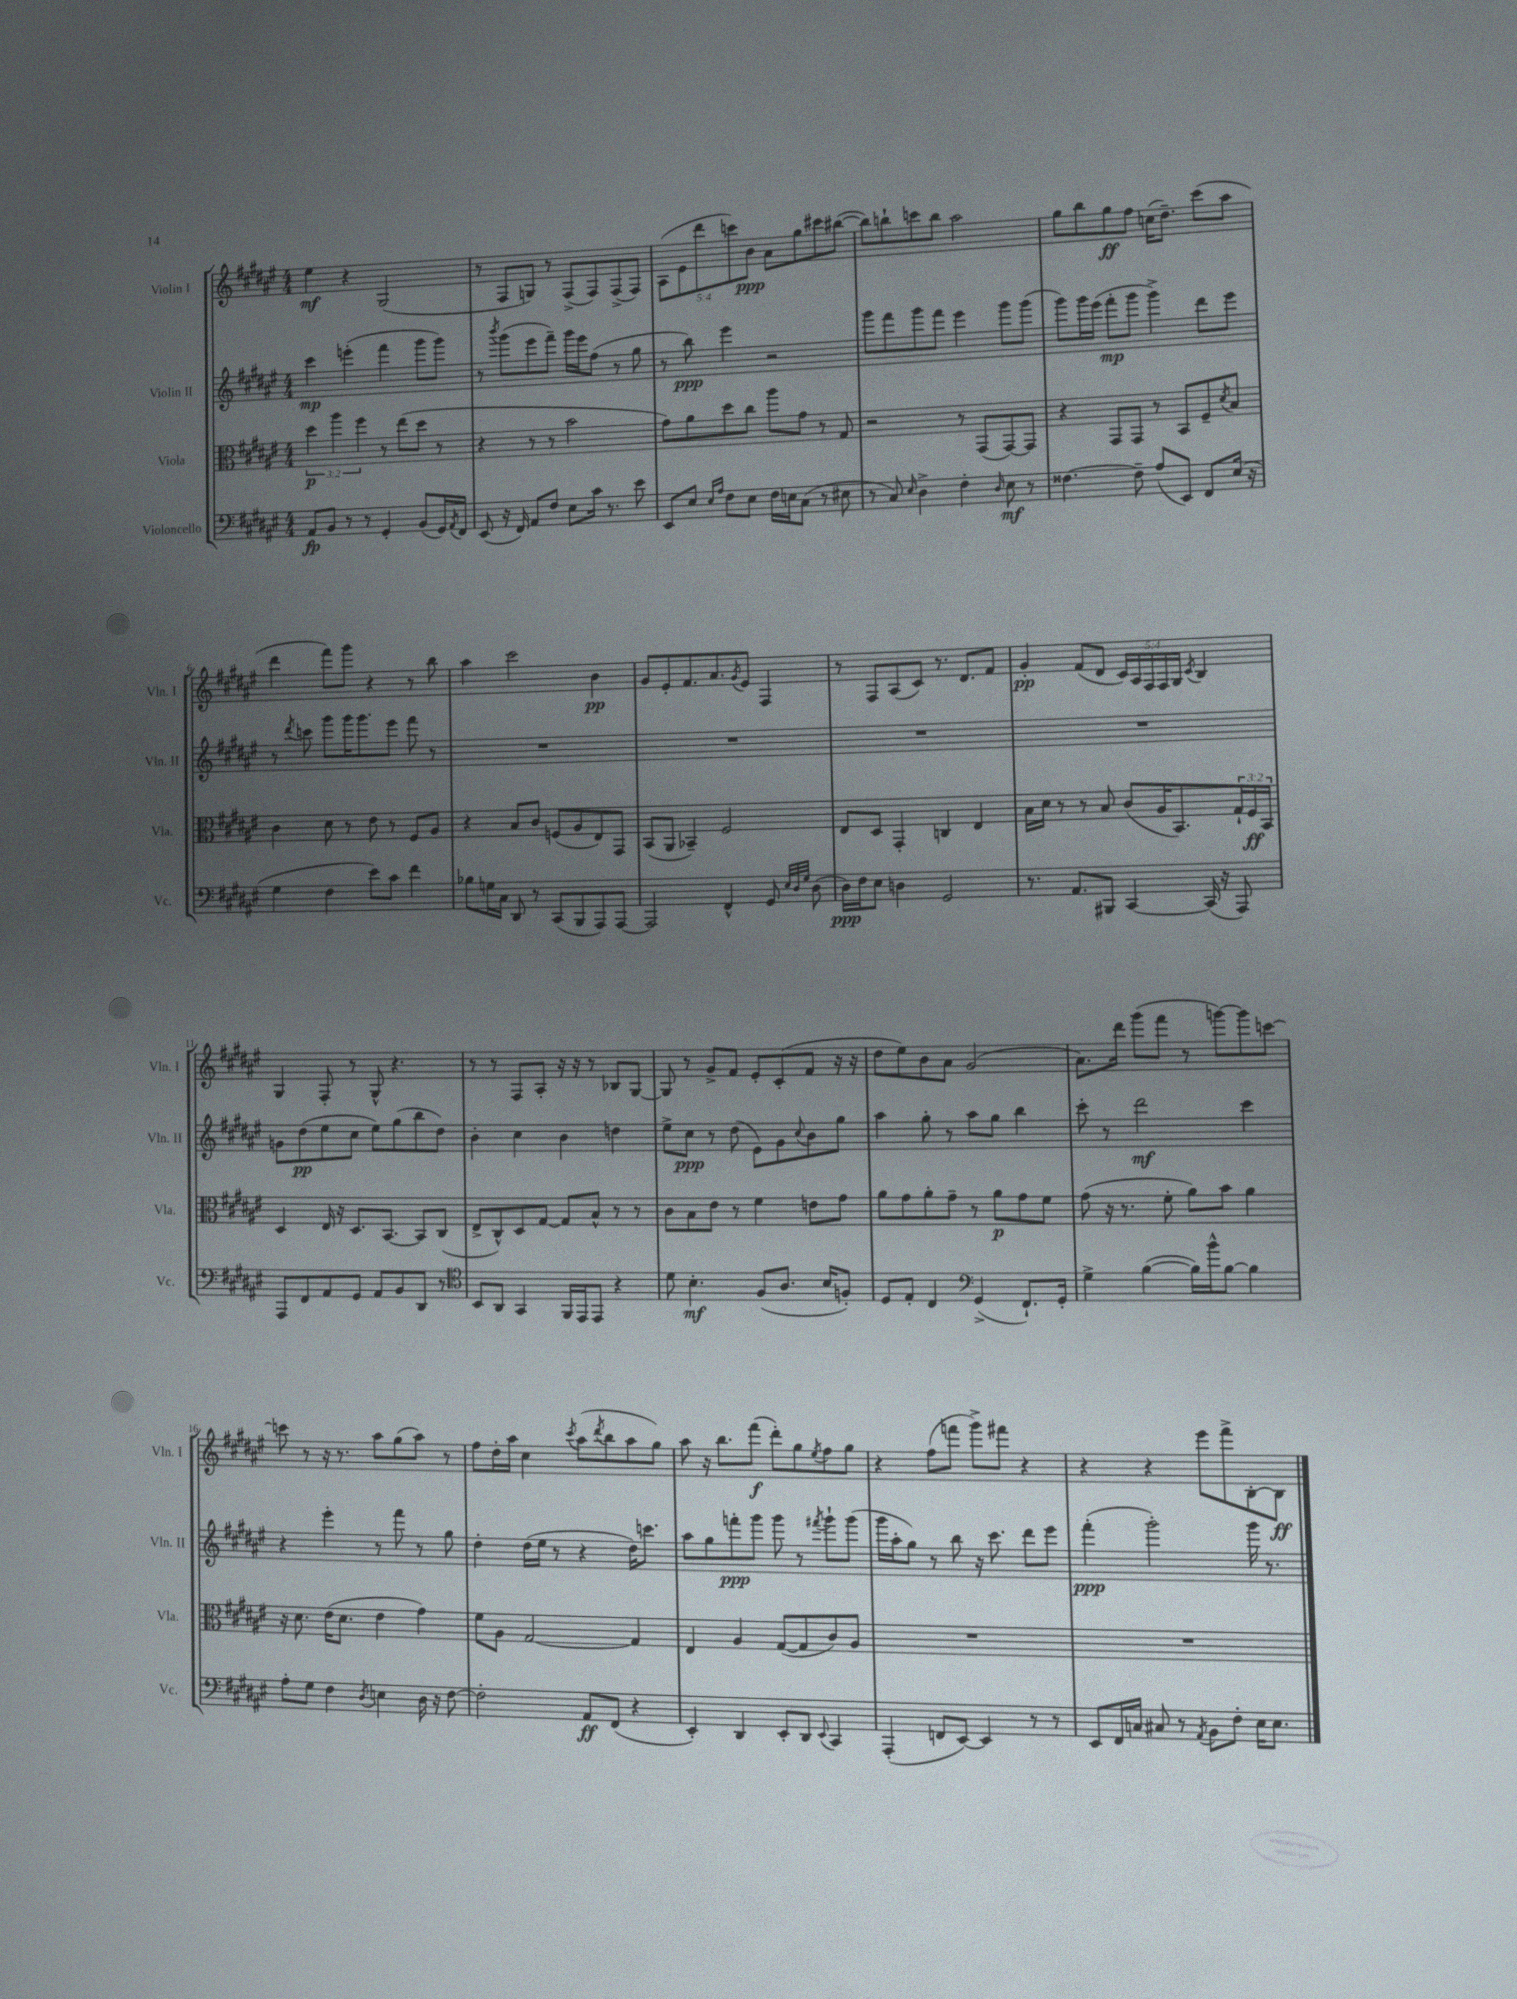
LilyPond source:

<<
\new StaffGroup <<
\new Staff = "s0" \with { instrumentName = "Violin I" shortInstrumentName = "Vln. I" } {
    \clef treble \key fis \major \numericTimeSignature \time 4/4 \override Staff.TupletNumber.text = #tuplet-number::calc-fraction-text
    eis''4\mf r4 gis2( |
    r8 fis8 g8) r8 fis8->( fis8) fis8->( fis8) |
    \tuplet 5/4 { ais8( eis'8 dis'''8 c'''8) b'8\ppp } ais'8 gis''8 cis'''8 bis''8~( |
    bis''8) b''8-! c'''8 b''8 ais''2 |
    gis''8 b''8 gis''8\ff fis''8 c''16( dis''8.--) cis'''8( ais''8 |
    dis'''4 fis'''8) gis'''8 r4 r8 b''8 |
    ais''4 cis'''2 b'4\pp |
    gis'8 eis'8-. fis'8. ais'8. \acciaccatura { gis'8 } eis'8 fis4 |
    r8 fis8 ais8( cis'8) r8. dis'8. fis'8 |
    gis'4-.\pp fis'8( dis'8 \tuplet 5/4 { cis'16) ais16 fis16 fis16 gis16 } \acciaccatura { cis'8 } b4 |
    gis4 fis8-. r8 gis8-^ r4. |
    r8 r8 fis8 ais8-. r16 r16 r8 bes8 gis8~ |
    gis8 r8 gis'8-> fis'8 eis'8-. cis'8-.( fis'8 r16 r16 |
    dis''8 eis''8) b'8 ais'8 gis'2( |
    ais'8.) dis'''16 gis'''8( fis'''8 r8 g'''8~) g'''8 c'''8~ |
    c'''8 r8 r16 r8. ais''8 gis''8( ais''8) r8 |
    fis''8 dis''16-. ais''16 cis''4 \acciaccatura { cis'''8 } ais''8( \acciaccatura { dis'''8 } b''8 ais''8 gis''8) |
    ais''8 r16 b''8. fis'''8\f( dis'''8-.) gis''8 \acciaccatura { eis''8 } fis''8 gis''8 |
    r4 fis''8( f'''8 gis'''8->) fis'''8 r4 |
    r4 r4 eis'''8 fis'''8-> b8~-. b8\ff \bar "|." |
}
\new Staff = "s1" \with { instrumentName = "Violin II" shortInstrumentName = "Vln. II" } {
    \clef treble \key fis \major \numericTimeSignature \time 4/4
    cis'''4\mp e'''4-.( fis'''4 gis'''8 gis'''8) |
    r8 \acciaccatura { b'''8 } gis'''8( eis'''8 fis'''8--) gis'''16 eis'''16 fis''8( r8 gis''8 |
    r8 b''8\ppp) eis'''4 r2 |
    gis'''8 fis'''8 gis'''8 fis'''8 eis'''4 gis'''8 gis'''8( |
    gis'''8) gis'''16 eis'''16( fis'''8-.\mp gis'''8 gis'''4->) dis'''8 eis'''8 |
    r8 \acciaccatura { dis'''8 } c'''8 gis'''8 gis'''16 gis'''8. eis'''8 fis'''8 r8 |
    R1 |
    R1 |
    R1 |
    R1 |
    g'8 dis''8\pp( eis''8 cis''8 eis''8) gis''8( b''8 dis''8) |
    b'4-. cis''4 b'4 d''4 |
    eis''8-> cis''8\ppp r8 dis''8( eis'8) gis'8 \appoggiatura { cis''8 } b'8 gis''8 |
    ais''4 gis''8-. r8 ais''8 gis''8 b''4 |
    cis'''8-. r8 dis'''2\mf cis'''4 |
    r4 eis'''4-. r8 fis'''8 r8 gis''8 |
    dis''4-. dis''16( eis''16 r8 r4 dis''16) c'''8. |
    ais''8 gis''8 f'''8-.\ppp gis'''8 gis'''8 r8 \acciaccatura { fis'''8 } gis'''8-! gis'''8( |
    gis'''16 ais''16-. gis''8) r8 b''8 r16 cis'''8. dis'''8 eis'''8 |
    fis'''4-.\ppp( gis'''2-.) gis'''16 r8. \bar "|." |
}
\new Staff = "s2" \with { instrumentName = "Viola" shortInstrumentName = "Vla." } {
    \clef alto \key fis \major \numericTimeSignature \time 4/4 \override Staff.TupletNumber.text = #tuplet-number::calc-fraction-text
    \tuplet 3/2 { dis''4\p ais''4 fis''4 } r8 eis''8( dis''8 r8 |
    r4 r8 r8 b'2 |
    gis'8) ais'8 dis''8 cis''8 ais''8 gis'8 r8 gis8 |
    r2 r8 gis,8( gis,8~) gis,8 |
    r4 gis,8 gis,8 r8 b,8 fis8-- \acciaccatura { dis'8 } b8 |
    cis'4 dis'8 r8 eis'8 r8 fis8 ais8 |
    r4 b8 cis'8 f8( ais8 eis8) gis,8 |
    b,8( ais,8 bes,4--) fis2 |
    eis8 dis8 gis,4-. c4 eis4 |
    b16 dis'16 r8 r8 b8 cis'8( ais16 b,8.) \tuplet 3/2 { gis16-! fis16\ff b,16 } |
    dis4 eis16 r16 dis8. b,8.~ b,8 cis8( |
    eis8-> cis8-^) dis8 gis8~ gis8 b8-^ r8 r8 |
    cis'8 b8 eis'8 r8 fis'4 e'8 gis'8 |
    ais'8 gis'8 ais'8-. gis'8-- r8 ais'8\p gis'8 fis'8 |
    gis'8( r16 r8. fis'8-. ais'8) b'8 ais'4 |
    r16 dis'8. eis'16( dis'8. eis'4 gis'4) |
    fis'8 ais8 gis2~ gis4 |
    eis4 ais4 gis8~( gis8 cis'8) ais8 |
    R1 |
    R1 \bar "|." |
}
\new Staff = "s3" \with { instrumentName = "Violoncello" shortInstrumentName = "Vc." } {
    \clef bass \key fis \major \numericTimeSignature \time 4/4
    ais,8\fp b,8 r8 r8 gis,4-. b,8( gis,16) \acciaccatura { ais,8 } fis,16 |
    eis,8( r16 fis,16) ais,8 fis8 eis8 cis'16 r8. eis'8 |
    eis,8 eis8 \grace { eis16 ais16 } fis8 eis8 fis16 e16 cis8( r8 eis8 |
    r8 cis8) \grace { eis16 } dis4-> fis4-. \grace { dis16 } eis8\mf r8 |
    fisis4.~ fisis8-- ais8( eis,8) fis,8 eis16( r16 |
    gis4 fis4 eis'8) cis'8 fis'4 |
    bes8 g16 cis16 dis,8 r8 cis,8( b,,8 ais,,8) ais,,8~ |
    ais,,2 fis,4-^ gis,8 \grace { eis32 dis32 gis32 } dis8( |
    dis16\ppp) fis16 eis8 d4 gis,2 |
    r8. ais,8. bis,,8 cis,4~ cis,16( r16 ais,,8) |
    ais,,8 fis,8 ais,8 gis,8 ais,8 b,8 dis,8 r8 |
    \clef tenor b,8 ais,8 gis,4 fis,16 eis,16 eis,8 r4 |
    dis'8 b4.-.\mf fis8( ais8. b16 f8-.) |
    dis8 eis8-. cis4 \clef bass gis,4->( fis,8.-!) gis,16-. |
    gis4-> b4~( b16) b'16-^ b8~ b4 |
    ais8-. gis8 fis4 \acciaccatura { dis8 } e4 dis16 r16 fis8~ |
    fis2-. ais,8\ff fis,8( r4 |
    eis,4-.) dis,4 eis,8-. dis,8 \appoggiatura { eis,8 } cis,4 |
    ais,,4-.( f,8 eis,8~) eis,4 r8 r8 |
    eis,8 fis,16 c16 cis8 r8 \acciaccatura { ais,8 } b,8 fis8-. eis16 eis8. \bar "|." |
}
>>
>>
